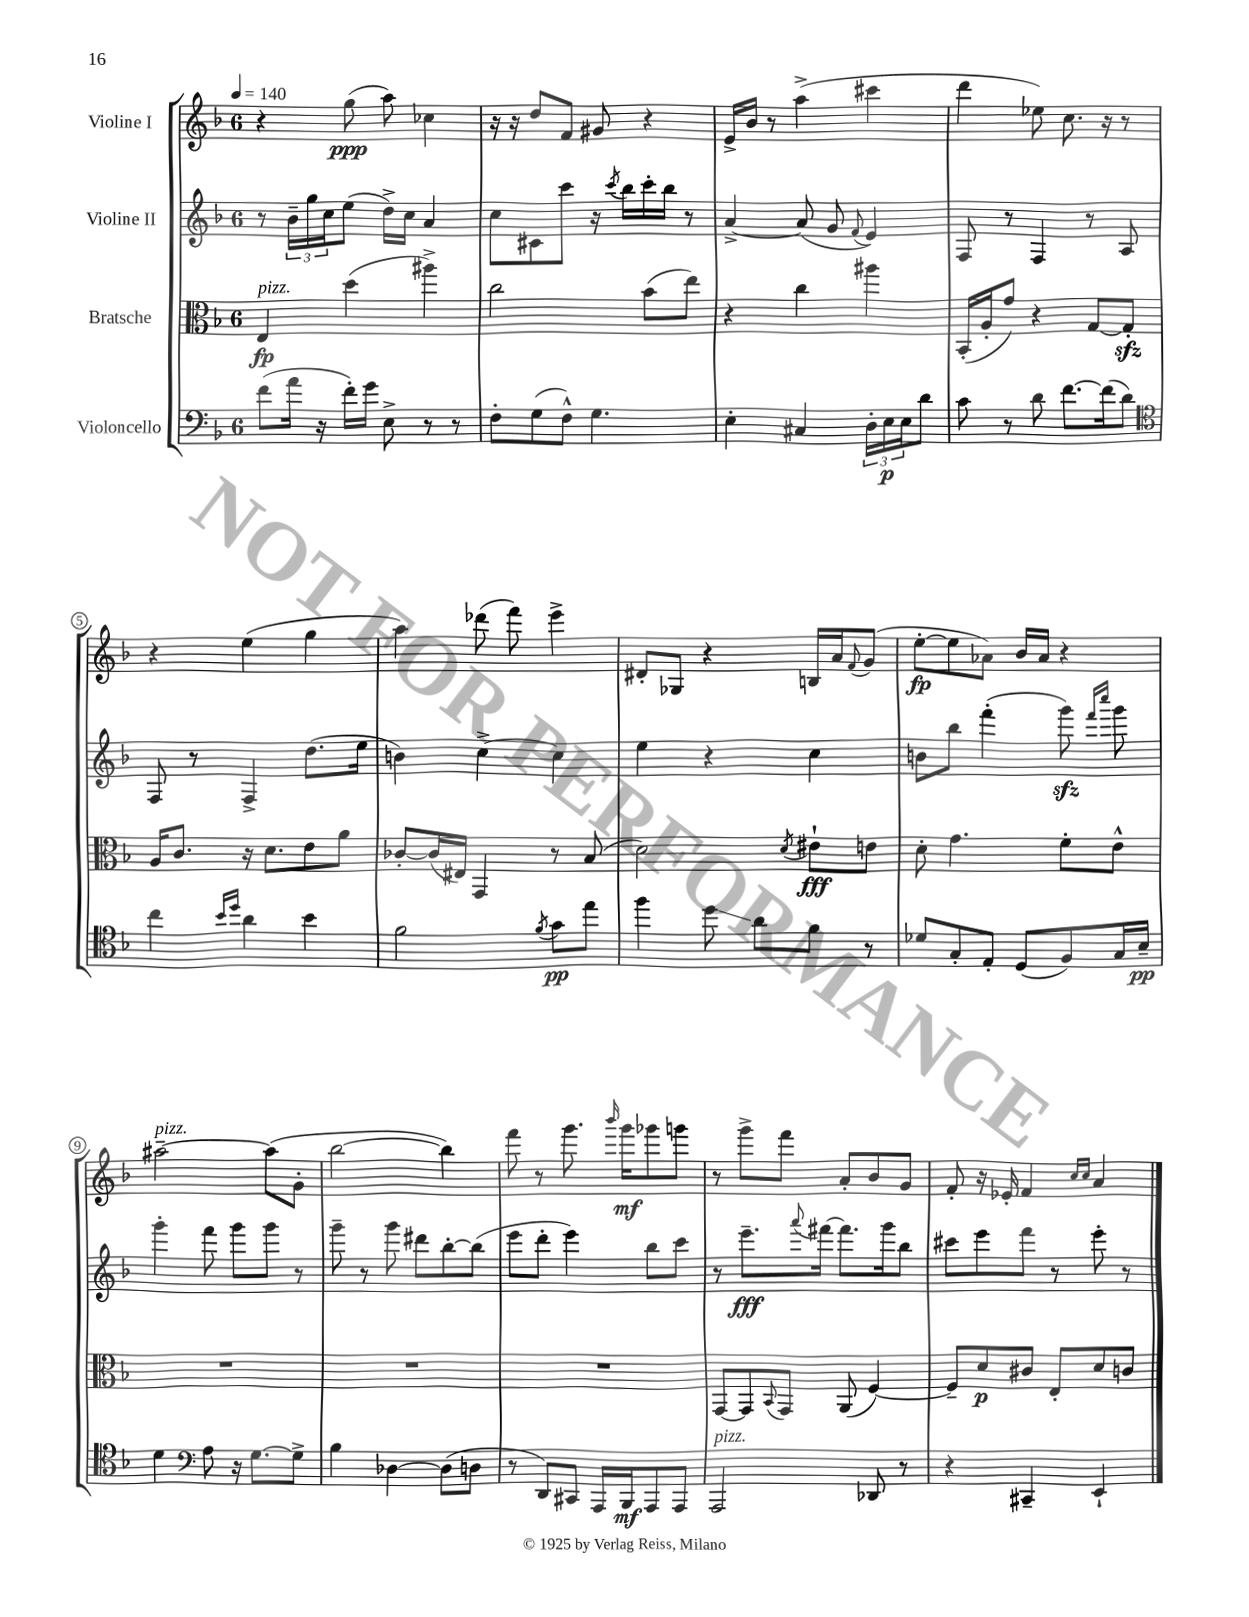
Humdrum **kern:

**kern	**kern	**kern	**kern
*staff4	*staff3	*staff2	*staff1
*clefF4	*clefC3	*clefG2	*clefG2
*k[b-]	*k[b-]	*k[b-]	*k[b-]
*M6/8	*M6/8	*M6/8	*M6/8
*MM140	*MM140	*MM140	*MM140
(8f	4E	8r	4r
16a	.	24b-~	.
.	.	24gg	.
16r	.	.	.
.	.	24cc	.
16f')	(4dd	(8ee	(8gg
16g	.	.	.
8E^	.	16dd^)	8aa)
.	.	16cc	.
8r	4aa#^)	4a	4cc-
8r	.	.	.
=	=	=	=
8F'	2cc	8cc	16r
.	.	.	16r
(8G	.	8c#	8dd
8F^^)	.	8ccc	8f
4.G	.	16r	8g#
.	.	8qccc	.
.	.	16bb-	.
.	(8b-	16ccc'	4r
.	.	16bb-	.
.	8ee)	8r	.
=	=	=	=
4E'	4r	[4a^	16e^
.	.	.	16b-
.	.	.	8r
4C#	4cc	(8a]	(4aa^
.	.	8g	.
.	.	8qqf	.
24D'	4aa#	4e)	4ccc#
24E	.	.	.
24E	.	.	.
8d	.	.	.
=	=	=	=
8c	(16BB-'	8F	4ddd
.	16A'	.	.
8r	8g)	8r	.
8d	4r	4F	8ee-)
[8.f	.	.	8.cc
.	[8G	8r	.
(16f]	.	.	16r
8d)	8G']	8A	8r
=	=	=	=
*clefC4	*	*	*
4cc	16A	8F	4r
.	8.c	.	.
.	.	8r	.
16qqb-	.	.	.
16qqdd	.	.	.
4a	16r	4F^	(4ee
.	8.d	.	.
4b-	8e	(8.dd	4gg
.	8a	.	.
.	.	16ee	.
=	=	=	=
2f	[8c-'	4b)	4aa)
.	(16c-]	.	.
.	16E#)	.	.
.	4GG	[4cc^	(8ddd-
.	.	.	8fff)
8qf	.	.	.
8g	8r	4cc]	4eee^
8ee	(8B-	.	.
=	=	=	=
4ff	2d)	4ee	8d#'
.	.	.	8G-
8dd	.	4r	4r
8a	.	.	.
.	8qd	.	.
8f	8e#`	4cc	16B
.	.	.	16a
.	.	.	8qqf
8r	8e	.	(8g
=	=	=	=
8d-	8d'	8b	[8ee'
8G'	4.g	8bb-	8ee]
8E'	.	(4fff'	8a-)
(8D	.	.	16b-
.	.	.	16a-
8F)	8f'	8ggg)	4r
.	.	16qqfff	.
.	.	16qqcccc	.
16G	8e^^	8ggg	.
16B-~	.	.	.
=	=	=	=
4d	2.r	4ggg'	[2aa#~
*clefF4	*	*	*
8A	.	8fff	.
16r	.	8ggg	.
[8.G	.	.	.
.	.	8ggg	(8aa#]
8G^]	.	8r	8g'
=	=	=	=
4B-	2.r	8ggg~	[2bb-
.	.	8r	.
[4D-	.	8ggg	.
.	.	8ddd#	.
(8D-]	.	[8bb-'	4bb-])
8D	.	(8bb-]	.
=	=	=	=
8r	2.r	8eee	8fff
8DD)	.	8ddd'	8r
8CC#	.	4eee)	8.ggg
16AAA	.	.	.
.	.	.	16qqbbb-
16BBB-	.	.	16ggg
8AAA	.	8bb-	8ggg-
8AAA	.	8ccc	8ggg
=	=	=	=
2AAA	[8GG	8r	8r
.	8GG]	8.eee~	8ggg^
.	8qqBB-	.	.
.	8GG	.	8fff
.	.	8qqaaa	.
.	.	[16fff#	.
.	(8AA	8.fff#]	8a'
8DD-	[4F)	.	8b-
.	.	16ggg	.
8r	.	8bb-	8g
=	=	=	=
4r	8F~]	8ccc#	8f'
.	8d	8eee	16r
.	.	.	16e-'
4CC#~	8c#	8fff	4f
.	8E'	8r	.
.	.	.	16qqcc
.	.	.	16qqcc
4EE`	8d	8eee'	4a
.	8c	8r	.
==	==	==	==
*-	*-	*-	*-
